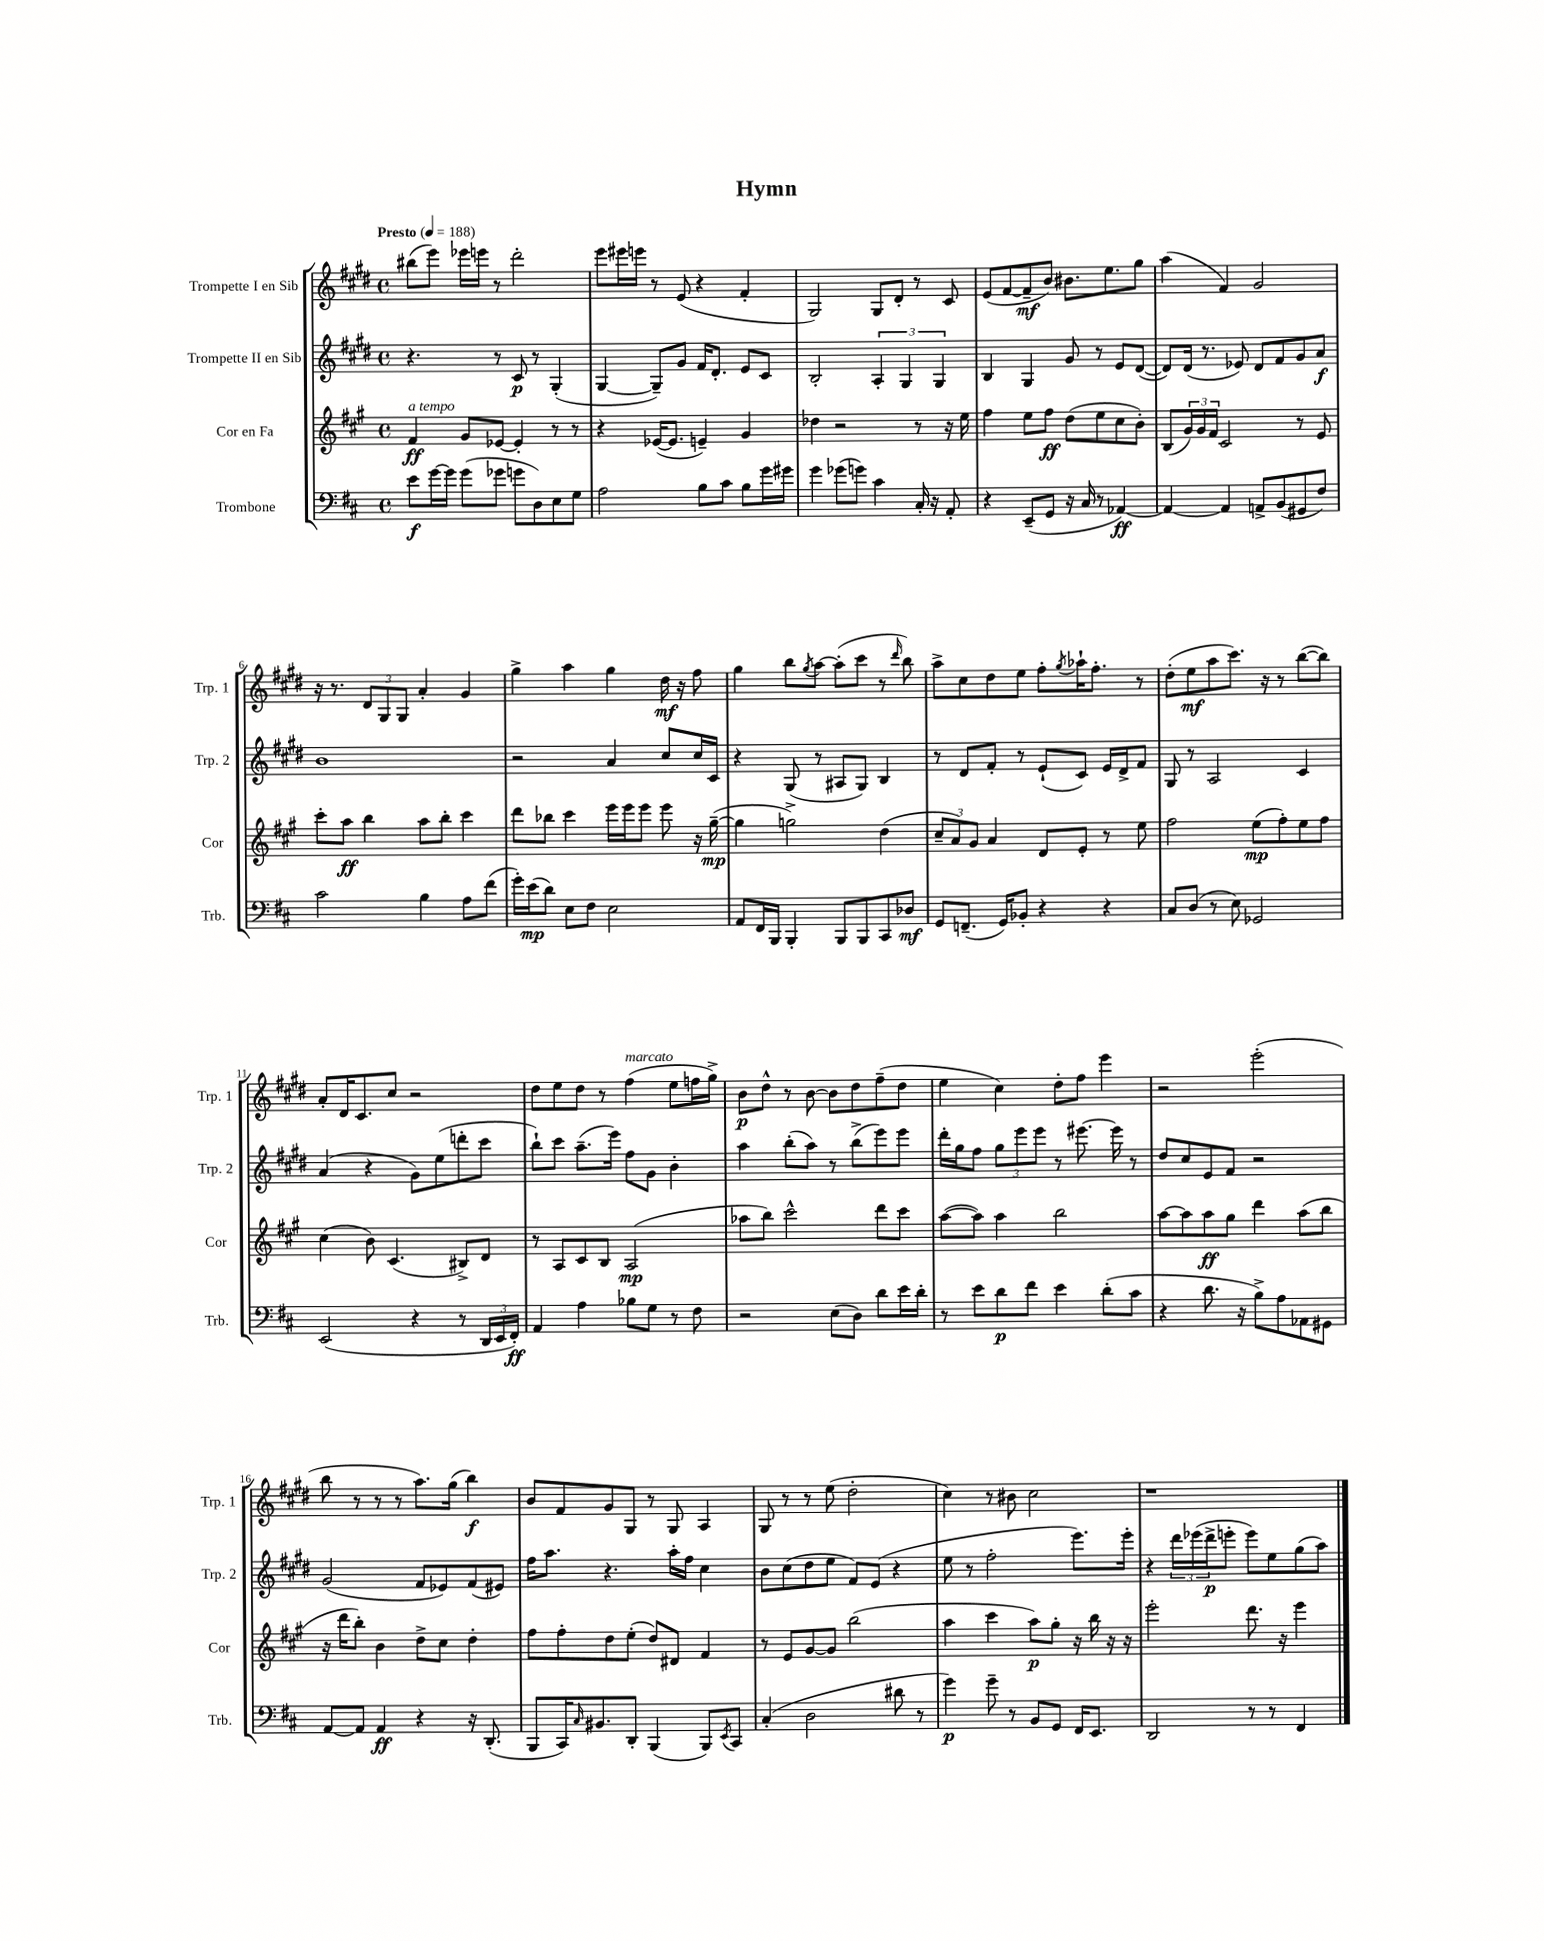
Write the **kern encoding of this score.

**kern	**dynam	**kern	**dynam	**kern	**dynam	**kern	**dynam
*part4	*part4	*part3	*part3	*part2	*part2	*part1	*part1
*staff4	*staff4	*staff3	*staff3	*staff2	*staff2	*staff1	*staff1
*I"Trombone	*	*I"Cor en Fa	*	*I"Trompette II en Sib	*	*I"Trompette I en Sib	*
*I'Trb.	*	*I'Cor	*	*I'Trp. 2	*	*I'Trp. 1	*
*clefF4	*	*clefG2	*	*clefG2	*	*clefG2	*
*k[f#c#]	*	*k[f#c#g#]	*	*k[f#c#g#d#]	*	*k[f#c#g#d#]	*
*M4/4	*	*M4/4	*	*M4/4	*	*M4/4	*
*met(c)	*	*met(c)	*	*met(c)	*	*met(c)	*
*MM188	*	*MM188	*	*MM188	*	*MM188	*
=1	=1	=1	=1	=1	=1	=1	=1
!	!	!	!	!	!	!LO:TX:a:B:t=Presto	!
!	!	!LO:TX:a:i:t=a tempo	!	!	!	!	!
8e\L	f	4f#/	ff	4.r	.	(8bb#X\L	.
[16g\L	.	.	.	.	.	8eee\J)	.
16g\JJ]	.	.	.	.	.	.	.
(8g\L	.	8g#/L	.	.	.	16eee-X\LL	.
.	.	.	.	.	.	16eeen\JJ	.
8g-X\J	.	[8e-X/J	.	8r	.	8r	.
8gn\L	.	4e-'/]	.	8c#/	p	2ddd#'\	.
8D\)	.	.	.	8r	.	.	.
8E\	.	8r	.	(4G#'/	.	.	.
8G\J	.	8r	.	.	.	.	.
=2	=2	=2	=2	=2	=2	=2	=2
2A\	.	4r	.	[4G#/	.	8eee\L	.
.	.	.	.	.	.	16eee#X\L	.
.	.	.	.	.	.	16eeen\JJ	.
.	.	([16e-X/KL	.	8G#~/L])	.	8r	.
.	.	8.e-/J]	.	.	.	.	.
.	.	.	.	8g#/J	.	(8e/	.
8B\L	.	4en~/)	.	16f#/KL	.	4r	.
.	.	.	.	8.d#'/J	.	.	.
8c#\J	.	.	.	.	.	.	.
8B\L	.	4g#/	.	8e/L	.	4f#'/	.
16g\L	.	.	.	8c#/J	.	.	.
16g#X\JJ	.	.	.	.	.	.	.
=3	=3	=3	=3	=3	=3	=3	=3
4g\	.	4dd-X\	.	2B'/	.	2G#/)	.
(8g-X\L	.	2r	.	.	.	.	.
8gn\J)	.	.	.	.	.	.	.
4c#\	.	.	.	6A'/	.	8G#/L	.
.	.	.	.	.	.	8d#'/J	.
.	.	.	.	6G#/	.	.	.
16C#'/	.	8r	.	.	.	8r	.
16r	.	.	.	.	.	.	.
.	.	.	.	6G#/	.	.	.
8AA'/	.	16r	.	.	.	8c#/	.
.	.	16ee\	.	.	.	.	.
=4	=4	=4	=4	=4	=4	=4	=4
4r	.	4ff#\	.	4B/	.	(8e/L	.
.	.	.	.	.	.	[8f#/	.
(8EE~/L	.	8ee\L	.	4G#/	.	8f#~/]	mf
8GG/J	.	8ff#\J	ff	.	.	8b/J)	.
16r	.	(8dd\L	.	8g#/	.	8.b#X\L	.
16C#/	.	.	.	.	.	.	.
8r	.	8ee\	.	8r	.	.	.
.	.	.	.	.	.	8.ee\	.
[4AA-X/)	ff	8cc#\	.	8e/L	.	.	.
.	.	8b'\J)	.	([8d#/J	.	8gg#\J	.
=5	=5	=5	=5	=5	=5	=5	=5
4AA-/_	.	(8B/L	.	8d#/L])	.	(4aa\	.
.	.	24g#/L)	.	(16d#/Jk	.	.	.
.	.	24g#/	.	.	.	.	.
.	.	.	.	8.r	.	.	.
.	.	24f#/JJ	.	.	.	.	.
4AA-/]	.	2c#/	.	.	.	4f#/)	.
.	.	.	.	8e-X/)	.	.	.
8AAn^/L	.	.	.	8d#/L	.	2g#/	.
(8BB/	.	.	.	8f#/	.	.	.
8GG#X/	.	8r	.	8g#/	.	.	.
8F#/J)	.	8e/	.	8a/J	f	.	.
!!LO:LB:g=z
=6	=6	=6	=6	=6	=6	=6	=6
2c#\	.	8ccc#'\L	.	1b	.	16r	.
.	.	.	.	.	.	8.r	.
.	.	8aa\J	ff	.	.	.	.
.	.	4bb\	.	.	.	12d#/L	.
.	.	.	.	.	.	12G#/	.
.	.	.	.	.	.	12G#/J	.
4B\	.	8aa\L	.	.	.	4a'/	.
.	.	8bb'\J	.	.	.	.	.
8A\L	.	4ccc#\	.	.	.	4g#/	.
(8f#\J	.	.	.	.	.	.	.
=7	=7	=7	=7	=7	=7	=7	=7
16g'\LL)	.	8ddd\L	.	2r	.	4gg#^\	.
(16e\J	mp	.	.	.	.	.	.
8d\J)	.	8bb-X\J	.	.	.	.	.
8E\L	.	4ccc#\	.	.	.	4aa\	.
8F#\J	.	.	.	.	.	.	.
2E\	.	16eee\LL	.	4a/	.	4gg#\	.
.	.	16eee\J	.	.	.	.	.
.	.	8eee\J	.	.	.	.	.
.	.	8eee\	.	8cc#/L	.	16dd#\	mf
.	.	.	.	.	.	16r	.
.	.	16r	.	16cc#/L	.	8ff#\	.
.	.	([16gg#~\	mp	16c#/JJ	.	.	.
=8	=8	=8	=8	=8	=8	=8	=8
8AA/L	.	4gg#\]	.	4r	.	4gg#\	.
16FF#/L	.	.	.	.	.	.	.
16BBB/JJ	.	.	.	.	.	.	.
4BBB'/	.	2ggn^\)	.	(8G#/	.	8bb\L	.
.	.	.	.	.	.	8qgg#/	.
.	.	.	.	8r	.	[8aa\J	.
8BBB/L	.	.	.	8A#X/L	.	(8aa'\L]	.
8BBB/	.	.	.	8G#/J)	.	8ccc#\J	.
8CC#/	.	(4dd\	.	4B/	.	8r	.
.	.	.	.	.	.	16qqddd#/	.
8D-X/J	mf	.	.	.	.	8bb\)	.
=9	=9	=9	=9	=9	=9	=9	=9
8GG/L	.	12cc#~/L	.	8r	.	8aa^\L	.
.	.	12a/)	.	.	.	.	.
(8.FFn~/J	.	.	.	8d#/L	.	8cc#\	.
.	.	12g#/J	.	.	.	.	.
.	.	4a/	.	8f#'/J	.	8dd#\	.
16GG/KL)	.	.	.	.	.	.	.
8BB-X'/J	.	.	.	8r	.	8ee\J	.
4r	.	8d/L	.	(8e`/L	.	8ff#'\L	.
.	.	.	.	.	.	8qgg#/	.
.	.	8e'/J	.	8c#/J)	.	16aa-X`\K	.
.	.	.	.	.	.	8.ff#'\J	.
4r	.	8r	.	16e/LL	.	.	.
.	.	.	.	16d#^/J	.	.	.
.	.	8ee\	.	8f#/J	.	8r	.
=10	=10	=10	=10	=10	=10	=10	=10
8C#/L	.	2ff#\	.	8G#/	.	(8dd#'\L	.
(8D/J	.	.	.	8r	.	8ee\	mf
8r	.	.	.	2A/	.	8aa\	.
8E\)	.	.	.	.	.	8.ccc#\J)	.
2GG-X/	.	(8ee\L	mp	.	.	.	.
.	.	.	.	.	.	16r	.
.	.	8ff#'\)	.	.	.	8r	.
.	.	8ee\	.	4c#/	.	([8bb\L	.
.	.	8ff#\J	.	.	.	8bb\J])	.
!!LO:LB:g=z
=11	=11	=11	=11	=11	=11	=11	=11
(2EE/	.	(4cc#\	.	(4a/	.	8a'/L	.
.	.	.	.	.	.	16d#/K	.
.	.	.	.	.	.	8.c#/	.
.	.	8b\)	.	4r	.	.	.
.	.	(4.c#/	.	.	.	8cc#/J	.
4r	.	.	.	8g#\L)	.	2r	.
.	.	.	.	(8ee\	.	.	.
8r	.	8B#X^/L)	.	8dddn'\	.	.	.
24DD/LL	.	8d/J	.	8ccc#\J	.	.	.
24EE/	.	.	.	.	.	.	.
24FF#'/JJ)	ff	.	.	.	.	.	.
=12	=12	=12	=12	=12	=12	=12	=12
4AA/	.	8r	.	8bb`\L)	.	8dd#\L	.
.	.	8A/L	.	8ccc#\J	.	8ee\	.
4A\	.	8c#/	.	(8.aa~\L	.	8dd#\J	.
.	.	8B/J	.	.	.	8r	.
.	.	.	.	16eee\Jk)	.	.	.
!	!	!	!	!	!	!LO:TX:a:i:t=marcato	!
8B-X\L	.	(2A/	mp	8ff#\L	.	(4ff#\	.
8G\J	.	.	.	8g#\J	.	.	.
8r	.	.	.	4b'\	.	8ee\L	.
8F#\	.	.	.	.	.	16ffn\L	.
.	.	.	.	.	.	16gg#^\JJ)	.
=13	=13	=13	=13	=13	=13	=13	=13
2r	.	8aa-X\L	.	4aa\	.	8b\L	p
.	.	8bb\J)	.	.	.	8dd#^^\J	.
.	.	2ccc#^^\	.	(8bb'\L	.	8r	.
.	.	.	.	8aa\J)	.	[8b\	.
(8E\L	.	.	.	8r	.	8b\L]	.
8D\J)	.	.	.	(8bb^\L	.	8dd#\	.
8d\L	.	8ddd\L	.	8eee\)	.	(8ff#~\	.
16e\L	.	8ccc#\J	.	8eee\J	.	8dd#\J	.
16d'\JJ	.	.	.	.	.	.	.
=14	=14	=14	=14	=14	=14	=14	=14
8r	.	([8aa\L	.	16ddd#'\LL	.	4ee\	.
.	.	.	.	16gg#\J	.	.	.
8e\L	.	8aa\J])	.	8ff#\J	.	.	.
8d\	p	4aa\	.	12gg#\L	.	4cc#\)	.
.	.	.	.	12eee\	.	.	.
8f#\J	.	.	.	.	.	.	.
.	.	.	.	12eee\J	.	.	.
4e\	.	2bb\	.	8r	.	8dd#'\L	.
.	.	.	.	[8.eee#X\	.	8ff#\J	.
(8d'\L	.	.	.	.	.	4eee\	.
.	.	.	.	16eee#\]	.	.	.
8c#\J	.	.	.	8r	.	.	.
=15	=15	=15	=15	=15	=15	=15	=15
4r	.	[8aa\L	.	8dd#/L	.	2r	.
.	.	8aa\]	.	8cc#/	.	.	.
8.d\	.	8aa\	ff	8e/	.	.	.
.	.	8gg#\J	.	8f#/J	.	.	.
16r	.	.	.	.	.	.	.
8B^\L)	.	4ddd\	.	2r	.	(2eee'\	.
8A\	.	.	.	.	.	.	.
8AA-X\	.	(8aa\L	.	.	.	.	.
8GG#X\J	.	8bb\J	.	.	.	.	.
!!LO:LB:g=z
=16	=16	=16	=16	=16	=16	=16	=16
[8AA/L	.	16r	.	(2g#/	.	8bb\	.
.	.	16ddd\KL	.	.	.	.	.
8AA/J]	.	8bb'\J)	.	.	.	8r	.
4AA/	ff	4b\	.	.	.	8r	.
.	.	.	.	.	.	8r	.
4r	.	8dd^\L	.	8f#/L	.	8.aa\L)	.
.	.	8cc#\J	.	8e-X/)	.	.	.
.	.	.	.	.	.	(16gg#\Jk	.
16r	.	4dd'\	.	(8f#/	.	4bb\)	f
(8.DD'/	.	.	.	.	.	.	.
.	.	.	.	8e#X/J)	.	.	.
=17	=17	=17	=17	=17	=17	=17	=17
8BBB/L	.	8ff#\L	.	16ff#\KL	.	8b/L	.
.	.	.	.	8.aa\J	.	.	.
16CC#/K)	.	8ff#'\	.	.	.	8f#/	.
16qqC#/	.	.	.	.	.	.	.
8.BB#X/	.	.	.	.	.	.	.
.	.	8dd\	.	4.r	.	8g#/	.
8DD'/J	.	(8ee'\J	.	.	.	8G#/J	.
(4BBB/	.	8dd/L)	.	.	.	8r	.
.	.	8d#X/J	.	16aa'\LL	.	8G#/	.
.	.	.	.	16ff#\JJ	.	.	.
8BBB/L)	.	4f#/	.	4cc#\	.	4A/	.
8qEE/	.	.	.	.	.	.	.
8CC#/J	.	.	.	.	.	.	.
=18	=18	=18	=18	=18	=18	=18	=18
(4C#'/	.	8r	.	8b\L	.	8G#/	.
.	.	8e/L	.	(8cc#\	.	8r	.
2D\	.	[8g#/	.	8dd#\	.	8r	.
.	.	8g#/J]	.	8ee\J	.	(8ee\	.
.	.	(2bb\	.	8f#/L)	.	2dd#'\	.
.	.	.	.	(8e/J	.	.	.
8d#X\	.	.	.	4r	.	.	.
8r	.	.	.	.	.	.	.
=19	=19	=19	=19	=19	=19	=19	=19
4g\)	p	4aa\	.	8ee\	.	4cc#\)	.
.	.	.	.	8r	.	.	.
8g~\	.	4ccc#\	.	2ff#'\	.	8r	.
8r	.	.	.	.	.	8b#X\	.
8BB/L	.	8aa\L)	p	.	.	2cc#\	.
8GG/J	.	8gg#'\J	.	.	.	.	.
16FF#/KL	.	16r	.	8.eee\L)	.	.	.
8.EE/J	.	16bb\	.	.	.	.	.
.	.	16r	.	.	.	.	.
.	.	16r	.	16eee'\Jk	.	.	.
=20	=20	=20	=20	=20	=20	=20	=20
2DD/	.	2eee'\	.	4r	.	1r	.
.	.	.	.	24ddd#\LL	.	.	.
.	.	.	.	(24eee-X\	.	.	.
.	.	.	.	24ddd#^\J	p	.	.
.	.	.	.	8eeen'\J	.	.	.
8r	.	8.ddd\	.	8eee\L)	.	.	.
8r	.	.	.	8ee\	.	.	.
.	.	16r	.	.	.	.	.
4FF#/	.	4eee\	.	(8gg#\	.	.	.
.	.	.	.	8aa\J)	.	.	.
==	==	==	==	==	==	==	==
*-	*-	*-	*-	*-	*-	*-	*-
